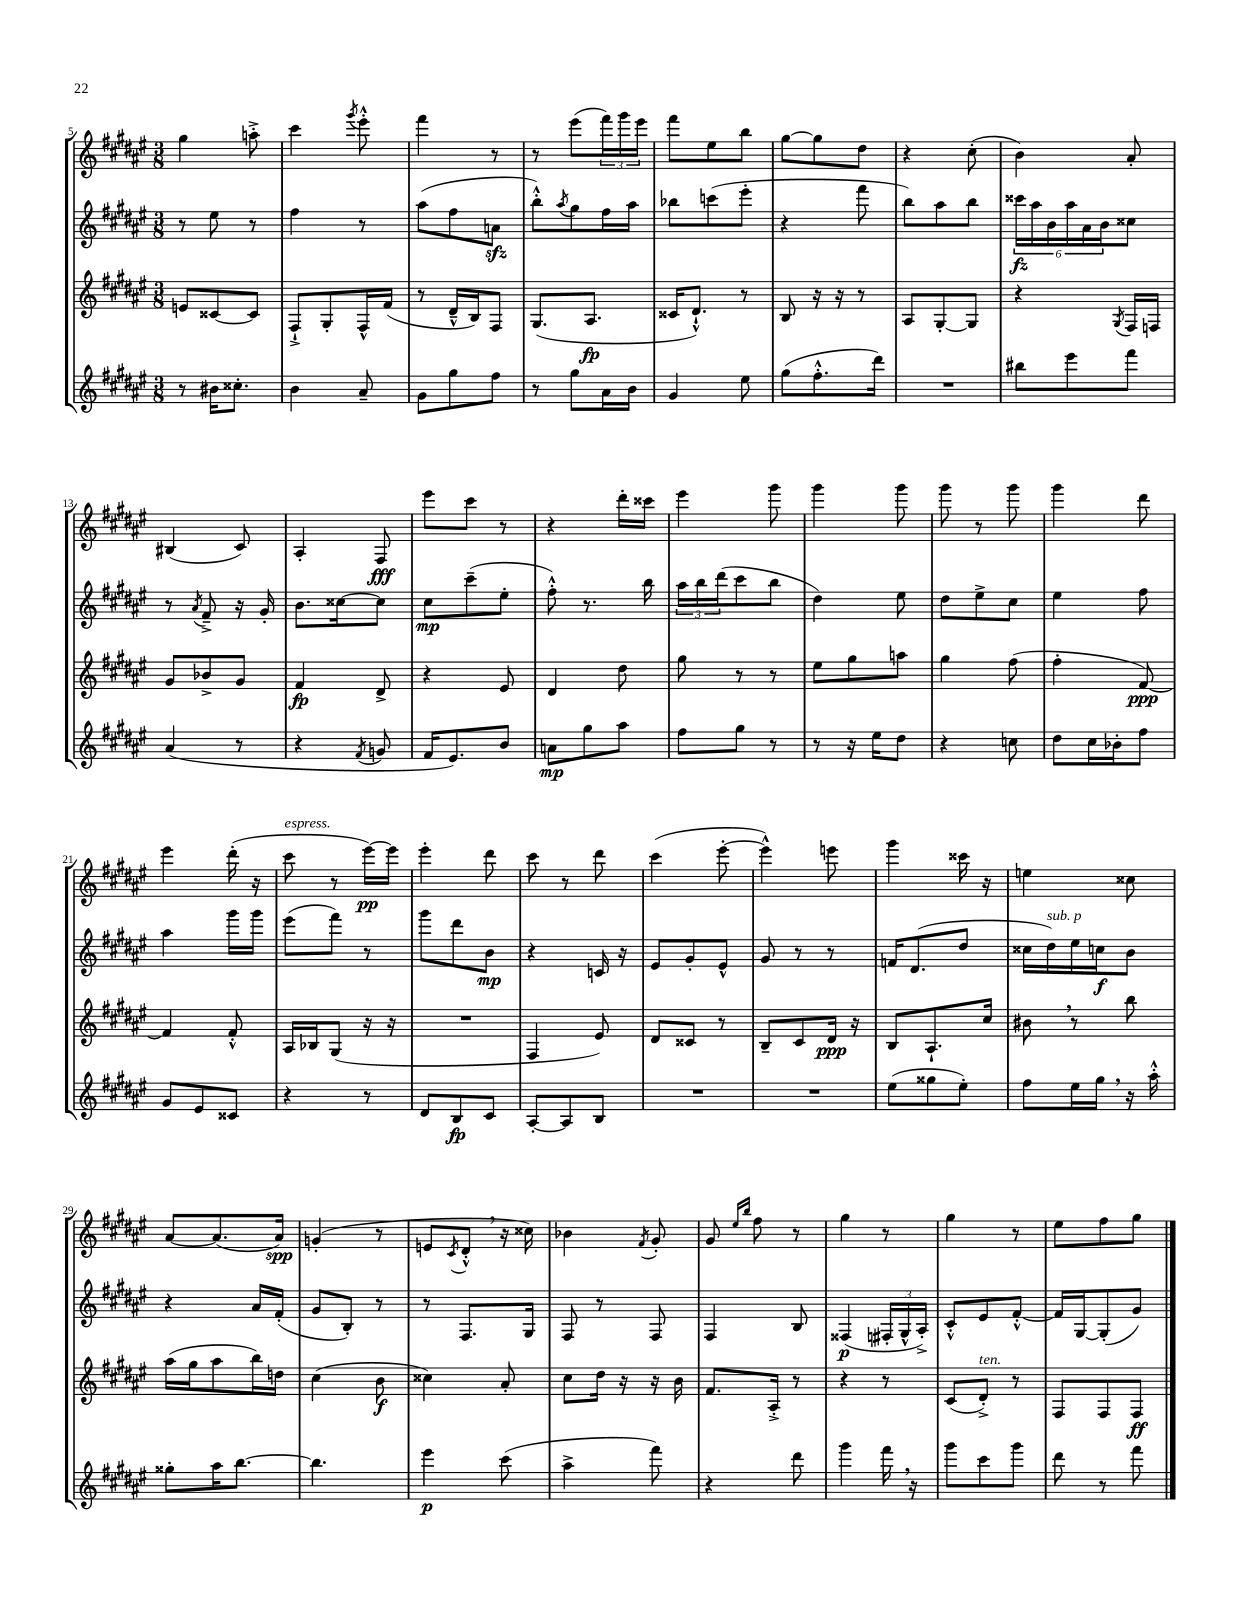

**kern	**dynam	**kern	**dynam	**kern	**dynam	**kern	**dynam
*part4	*part4	*part3	*part3	*part2	*part2	*part1	*part1
*staff4	*staff4	*staff3	*staff3	*staff2	*staff2	*staff1	*staff1
*clefG2	*	*clefG2	*	*clefG2	*	*clefG2	*
*k[f#c#g#d#a#e#]	*	*k[f#c#g#d#a#e#]	*	*k[f#c#g#d#a#e#]	*	*k[f#c#g#d#a#e#]	*
*M3/8	*	*M3/8	*	*M3/8	*	*M3/8	*
=5	=5	=5	=5	=5	=5	=5	=5
8r	.	8en/L	.	8r	.	4gg#\	.
16b#X\KL	.	[8c##X/	.	8ee#\	.	.	.
8.cc##X'\J	.	.	.	.	.	.	.
.	.	8c##/J]	.	8r	.	8aan'^\	.
=6	=6	=6	=6	=6	=6	=6	=6
4b\	.	8F#`^/L	.	4ff#\	.	4ccc#\	.
.	.	8G#'/	.	.	.	.	.
.	.	.	.	.	.	8qggg#/	.
8a#~/	.	16F#^^/L	.	8r	.	8eee#'^^\	.
.	.	(16f#/JJ	.	.	.	.	.
=7	=7	=7	=7	=7	=7	=7	=7
8g#\L	.	8r	.	(8aa#\L	.	4fff#\	.
8gg#\	.	16d#~^^/LL	.	8ff#\	.	.	.
.	.	16B/J)	.	.	.	.	.
8ff#\J	.	8F#/J	.	8anzz\J	.	8r	.
=8	=8	=8	=8	=8	=8	=8	=8
8r	.	(8.G#/L	.	8bb'^^\L)	.	8r	.
.	.	.	.	8qaa#/	.	.	.
8gg#\L	.	.	.	8gg#\	.	(8eee#\L	.
.	.	8.A#/J	fp	.	.	.	.
16a#\L	.	.	.	16ff#\L	.	24fff#\L)	.
.	.	.	.	.	.	24ggg#\	.
16b\JJ	.	.	.	16aa#\JJ	.	.	.
.	.	.	.	.	.	24eee#\JJ	.
=9	=9	=9	=9	=9	=9	=9	=9
4g#/	.	16c##X/KL	.	8bb-X\L	.	8fff#\L	.
.	.	8.d#`^^/J)	.	.	.	.	.
.	.	.	.	(8cccn\	.	8ee#\	.
8ee#\	.	8r	.	8eee#'\J	.	8bb\J	.
=10	=10	=10	=10	=10	=10	=10	=10
(8gg#\L	.	8B/	.	4r	.	[8gg#\L	.
8.ff#'^^\	.	16r	.	.	.	8gg#\]	.
.	.	16r	.	.	.	.	.
.	.	8r	.	8fff#\	.	8dd#\J	.
16ddd#\Jk)	.	.	.	.	.	.	.
=11	=11	=11	=11	=11	=11	=11	=11
4.r	.	8A#/L	.	8bb\L)	.	4r	.
.	.	[8G#'/	.	8aa#\	.	.	.
.	.	8G#/J]	.	8bb\J	.	(8cc#'\	.
=12	=12	=12	=12	=12	=12	=12	=12
8bb#X\L	.	4r	.	24ccc##X\LL	fz	4b\)	.
.	.	.	.	24aa#\	.	.	.
.	.	.	.	24b\	.	.	.
8eee#\	.	.	.	24aa#\	.	.	.
.	.	.	.	24a#\	.	.	.
.	.	.	.	24b\J	.	.	.
.	.	8qG#/	.	.	.	.	.
8fff#\J	.	16F#/LL	.	8cc##X\J	.	8a#'/	.
.	.	16Fn/JJ	.	.	.	.	.
!!LO:LB:g=z
=13	=13	=13	=13	=13	=13	=13	=13
(4a#/	.	8g#/L	.	8r	.	(4B#X/	.
.	.	.	.	8qa#/	.	.	.
.	.	8b-X^/	.	8f#~^/	.	.	.
8r	.	8g#/J	.	16r	.	8c#/)	.
.	.	.	.	16g#'/	.	.	.
=14	=14	=14	=14	=14	=14	=14	=14
4r	.	4f#/	fp	8.b\L	.	4A#'/	.
.	.	.	.	[16cc##X\k	.	.	.
8qf#/	.	.	.	.	.	.	.
8gn/	.	8d#^/	.	8cc##\J]	.	8F#/	fff
=15	=15	=15	=15	=15	=15	=15	=15
16f#/KL	.	4r	.	8cc#\L	mp	8eee#\L	.
8.e#/)	.	.	.	.	.	.	.
.	.	.	.	(8ccc#~\	.	8ccc#\J	.
8b/J	.	8e#/	.	8ee#'\J	.	8r	.
=16	=16	=16	=16	=16	=16	=16	=16
8an\L	mp	4d#/	.	8ff#'^^\)	.	4r	.
8gg#\	.	.	.	8.r	.	.	.
8aa#\J	.	8dd#\	.	.	.	16ddd#'\LL	.
.	.	.	.	16bb\	.	16ccc##X\JJ	.
=17	=17	=17	=17	=17	=17	=17	=17
8ff#\L	.	8gg#\	.	24aa#\LL	.	4eee#\	.
.	.	.	.	24bb\	.	.	.
.	.	.	.	(24ddd#\J	.	.	.
8gg#\J	.	8r	.	8ccc#\	.	.	.
8r	.	8r	.	8bb\J	.	8ggg#\	.
=18	=18	=18	=18	=18	=18	=18	=18
8r	.	8ee#\L	.	4dd#\)	.	4ggg#\	.
16r	.	8gg#\	.	.	.	.	.
16ee#\KL	.	.	.	.	.	.	.
8dd#\J	.	8aan\J	.	8ee#\	.	8ggg#\	.
=19	=19	=19	=19	=19	=19	=19	=19
4r	.	4gg#\	.	8dd#\L	.	8ggg#\	.
.	.	.	.	8ee#^\	.	8r	.
8ccn\	.	(8ff#\	.	8cc#\J	.	8ggg#\	.
=20	=20	=20	=20	=20	=20	=20	=20
8dd#\L	.	4ff#'\	.	4ee#\	.	4ggg#\	.
16cc#\L	.	.	.	.	.	.	.
16b-X'\J	.	.	.	.	.	.	.
8ff#\J	.	[8f#/)	ppp	8ff#\	.	8ddd#\	.
!!LO:LB:g=z
=21	=21	=21	=21	=21	=21	=21	=21
8g#/L	.	4f#/]	.	4aa#\	.	4eee#\	.
8e#/	.	.	.	.	.	.	.
8c##X/J	.	8f#'^^/	.	16ggg#\LL	.	(16ddd#'\	.
.	.	.	.	16ggg#\JJ	.	16r	.
=22	=22	=22	=22	=22	=22	=22	=22
!	!	!	!	!	!	!LO:TX:a:i:t=espress.	!
4r	.	16A#/LL	.	(8eee#\L	.	8ccc#\	.
.	.	16B-X/J	.	.	.	.	.
.	.	(8G#/J	.	8fff#\J)	.	8r	.
8r	.	16r	.	8r	.	[16eee#\LL)	pp
.	.	16r	.	.	.	16eee#\JJ]	.
=23	=23	=23	=23	=23	=23	=23	=23
8d#/L	.	4.r	.	8ggg#\L	.	4eee#'\	.
8B/	fp	.	.	8ddd#\	.	.	.
8c#/J	.	.	.	8b\J	mp	8ddd#\	.
=24	=24	=24	=24	=24	=24	=24	=24
[8A#'/L	.	4F#/	.	4r	.	8ccc#\	.
8A#/]	.	.	.	.	.	8r	.
8B/J	.	8e#/)	.	16cn/	.	8ddd#\	.
.	.	.	.	16r	.	.	.
=25	=25	=25	=25	=25	=25	=25	=25
4.r	.	8d#/L	.	8e#/L	.	(4ccc#\	.
.	.	8c##X/J	.	8g#'/	.	.	.
.	.	8r	.	8e#^^/J	.	[8eee#'\	.
=26	=26	=26	=26	=26	=26	=26	=26
4.r	.	8B~/L	.	8g#/	.	4eee#^^\])	.
.	.	8c#/	.	8r	.	.	.
.	.	16d#/Jk	ppp	8r	.	8eeen\	.
.	.	16r	.	.	.	.	.
=27	=27	=27	=27	=27	=27	=27	=27
(8ee#\L	.	8B/L	.	16fn/KL	.	4ggg#\	.
.	.	.	.	(8.d#/	.	.	.
8gg##X\	.	8.A#`/	.	.	.	.	.
8ee#'\J)	.	.	.	8dd#/J	.	16ccc##X\	.
.	.	16cc#/Jk	.	.	.	16r	.
=28	=28	=28	=28	=28	=28	=28	=28
8ff#\L	.	8b#X,\	.	16cc##X\LL	.	4een\	.
!	!	!	!	!LO:TX:a:i:t=sub. p	!	!	!
.	.	.	.	16dd#\)	.	.	.
16ee#\L	.	8r	.	16ee#\	.	.	.
16gg#,\JJ	.	.	.	16ccn\J	f	.	.
16r	.	8bb\	.	8b\J	.	8cc##X\	.
16aa#'^^\	.	.	.	.	.	.	.
!!LO:LB:g=z
=29	=29	=29	=29	=29	=29	=29	=29
8gg##X'\L	.	(16aa#\LL	.	4r	.	[8a#/L	.
.	.	16gg#\J	.	.	.	.	.
16aa#\K	.	8aa#\	.	.	.	(8.a#/]	.
[8.bb\J	.	.	.	.	.	.	.
.	.	16bb\L)	.	16a#/LL	.	.	.
.	.	16ddn\JJ	.	(16f#'/JJ	.	16a#/Jk)	spp
=30	=30	=30	=30	=30	=30	=30	=30
4.bb\]	.	(4cc#\	.	8g#/L	.	(4gn'/	.
.	.	.	.	8B'/J)	.	.	.
.	.	8b\	f	8r	.	8r	.
=31	=31	=31	=31	=31	=31	=31	=31
4eee#\	p	4cc##X\)	.	8r	.	8en/L	.
.	.	.	.	.	.	8qc#/	.
.	.	.	.	8.F#/L	.	8d#'^^,/J	.
(8ccc#\	.	8a#'/	.	.	.	16r	.
.	.	.	.	16G#/Jk	.	16cc##X\)	.
=32	=32	=32	=32	=32	=32	=32	=32
4aa#^\	.	8cc#\L	.	8F#/	.	4b-X\	.
.	.	16dd#\Jk	.	8r	.	.	.
.	.	16r	.	.	.	.	.
.	.	.	.	.	.	8qf#/	.
8fff#\)	.	16r	.	8F#/	.	8g#'/	.
.	.	16b\	.	.	.	.	.
=33	=33	=33	=33	=33	=33	=33	=33
4r	.	8.f#/L	.	4F#/	.	8g#/	.
.	.	.	.	.	.	16qqee#/LL	.
.	.	.	.	.	.	16qqbb/JJ	.
.	.	.	.	.	.	8ff#\	.
.	.	16A#'^/Jk	.	.	.	.	.
8ddd#\	.	8r	.	8B/	.	8r	.
=34	=34	=34	=34	=34	=34	=34	=34
4ggg#\	.	4r	.	(4F##X/	p	4gg#\	.
16fff#,\	.	8r	.	24F#X'/LL	.	8r	.
.	.	.	.	24G#^^/	.	.	.
16r	.	.	.	.	.	.	.
.	.	.	.	24A#'^/JJ)	.	.	.
=35	=35	=35	=35	=35	=35	=35	=35
8ggg#\L	.	(8c#/L	.	8c#'^^/L	.	4gg#\	.
!	!	!LO:TX:a:i:t=ten.	!	!	!	!	!
8ccc#\	.	8d#'^/J)	.	8e#/	.	.	.
8ggg#\J	.	8r	.	[8f#'^^/J	.	8r	.
=36	=36	=36	=36	=36	=36	=36	=36
8ddd#\	.	8F#/L	.	16f#/LL]	.	8ee#\L	.
.	.	.	.	[16G#/J	.	.	.
8r	.	8F#/	.	(8G#'/]	.	8ff#\	.
8fff#\	.	8F#/J	ff	8g#/J)	.	8gg#\J	.
==	==	==	==	==	==	==	==
*-	*-	*-	*-	*-	*-	*-	*-
